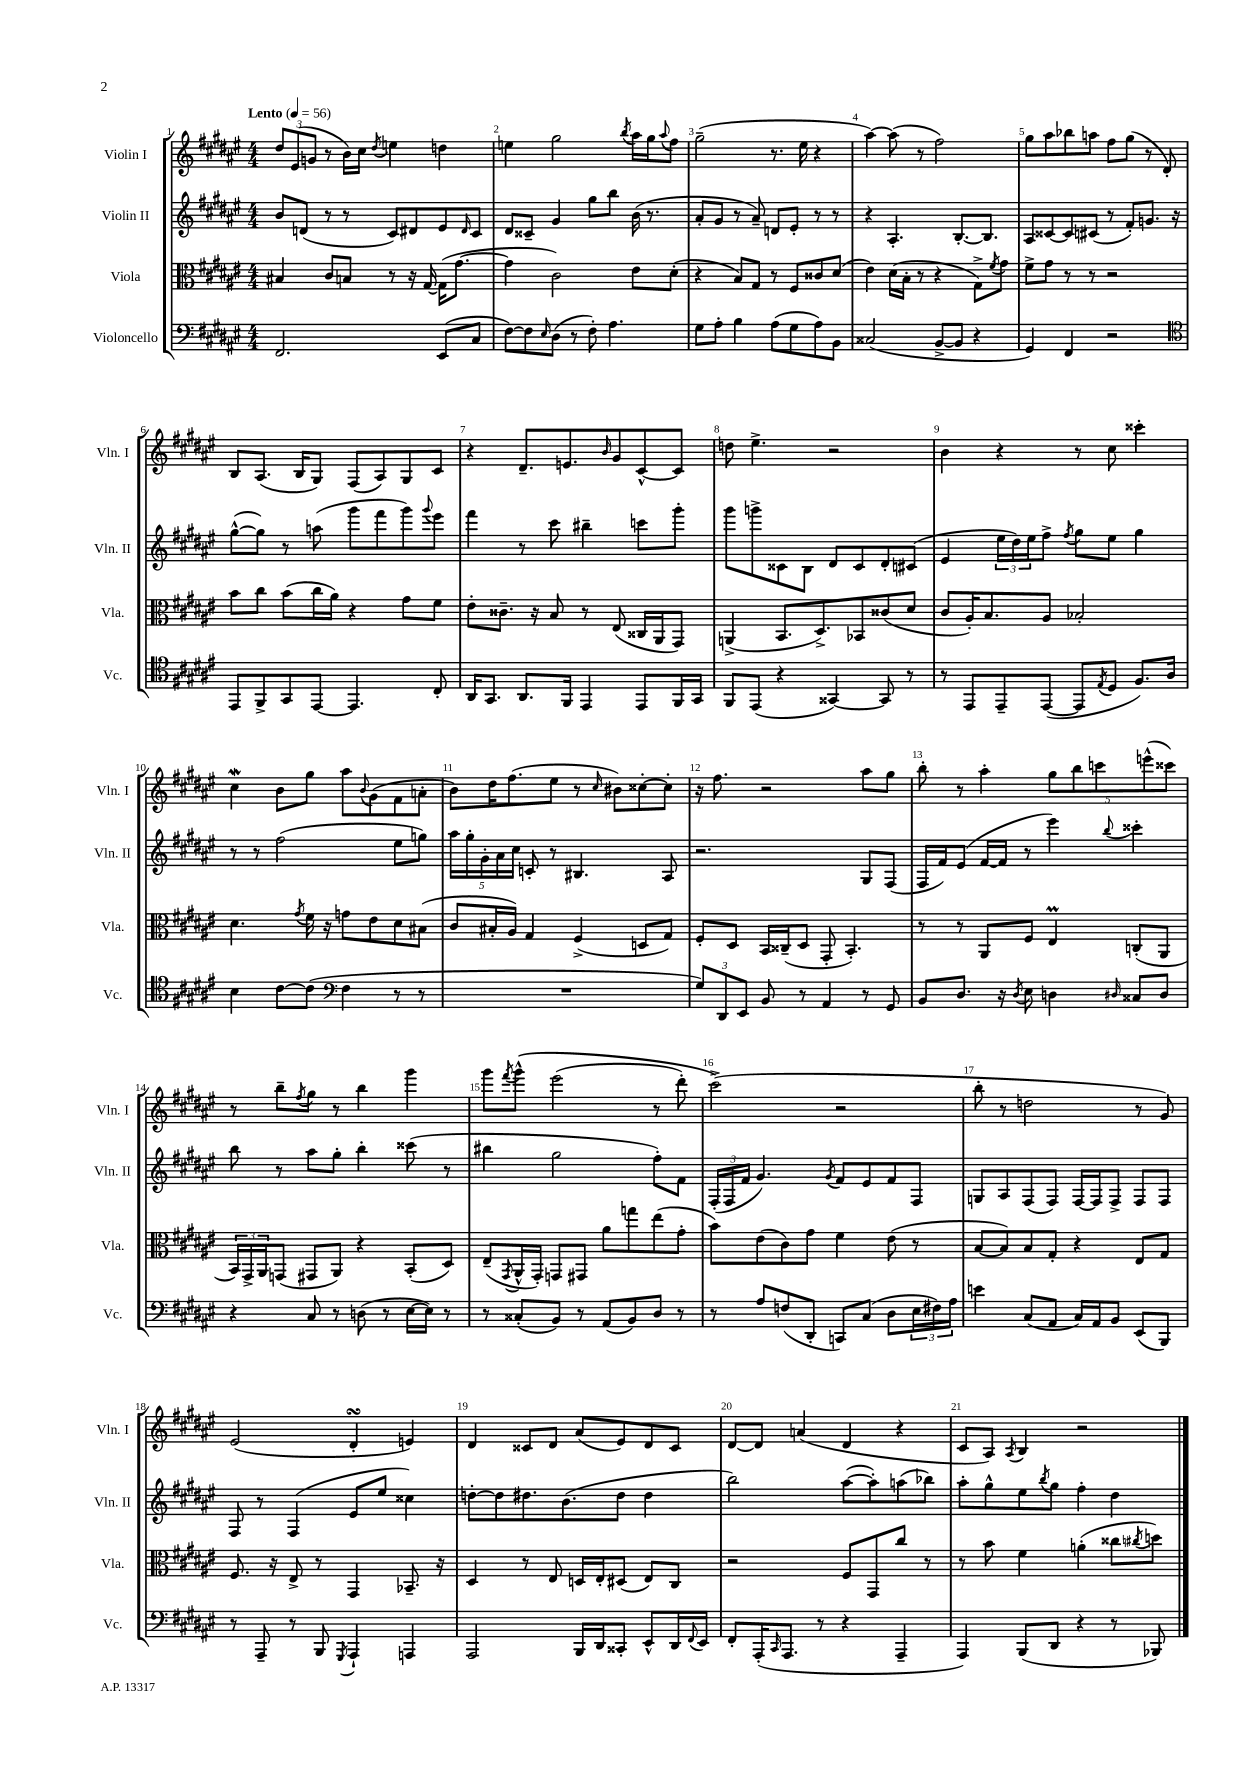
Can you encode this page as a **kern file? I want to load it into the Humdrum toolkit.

**kern	**kern	**kern	**kern
*part4	*part3	*part2	*part1
*staff4	*staff3	*staff2	*staff1
*I"Violoncello	*I"Viola	*I"Violin II	*I"Violin I
*I'Vc.	*I'Vla.	*I'Vln. II	*I'Vln. I
*clefF4	*clefC3	*clefG2	*clefG2
*k[f#c#g#d#a#e#]	*k[f#c#g#d#a#e#]	*k[f#c#g#d#a#e#]	*k[f#c#g#d#a#e#]
*M4/4	*M4/4	*M4/4	*M4/4
*MM56	*MM56	*MM56	*MM56
=1	=1	=1	=1
!	!	!	!LO:TX:a:B:t=Lento
2.FF#/	4B#X/	8b/L	12dd#/L
.	.	.	(12e#/
.	.	(8dn/J	.
.	.	.	12gn/J
.	8c#/L	8r	8r
.	8Bn/J	8r	16b\LL)
.	.	.	16cc#\JJ
.	.	.	8qdd#/
.	8r	8c#/L)	4een\
.	16r	8d#X/	.
.	[16G#/	.	.
(8EE#/L	(16G#\KL]	8e#/	4ddn\
.	[8.g#\J	.	.
.	.	16qqd#/	.
8C#/J	.	8c#/J	.
=2	=2	=2	=2
[8F#\L)	4g#\]	8d#/L	4een\
8F#\]	.	8c##X~/J	.
16qqE#/	.	.	.
(8D#\J	2c#\)	4g#/	2gg#\
8r	.	.	.
8F#'\)	.	8gg#\L	.
4.A#\	.	8bb\J	.
.	.	.	8qbb/
.	8e#\L	(16b\	16aa#\LL
.	.	8.r	16gg#\J
.	.	.	8qqaa#/
.	(8d#'\J	.	8ff#\J
=3	=3	=3	=3
8G#\L	4r	8a#'/L	(2gg#~\
8A#'\J	.	8g#/J	.
4B\	8B/L)	8r	.
.	8G#/J	8a#~/)	.
(8A#\L	8r	8dn/L	8.r
8G#\	8F#/L	8e#'/J	.
.	.	.	16ee#\
8A#\)	8c##X/	8r	4r
8BB\J	(8d#/J	8r	.
=4	=4	=4	=4
(2C##X/	4e#\)	4r	[4aa#\)
.	(16d#\LL	4.A#'/	(8aa#\]
.	16B'\JJ	.	.
.	8r	.	8r
[8BB^/L	4r	.	2ff#\)
8BB/J]	.	[8.B'/L	.
4r	8G#^\L)	.	.
.	.	8.B/J]	.
.	8qf#/	.	.
.	8g#\J	.	.
=5	=5	=5	=5
4GG#/)	8f#^\L	8A#/L	8gg#\L
.	8g#\J	[8c##X/	8aa#\
4FF#/	8r	8c##/]	8bb-X\
.	8r	(8c#X/J	8aan\J
2r	2r	8r	8ff#\L
.	.	8f#'/L)	(8gg#\J
.	.	8.gn/J	8r
.	.	.	8d#'/)
.	.	16r	.
!!LO:LB:g=z
=6	=6	=6	=6
*clefC4	*	*	*
8EE#/L	8b\L	([8gg#^^\L	8B/L
8FF#^/	8cc#\J	8gg#\J])	(8.A#/J
8GG#/	(8b\L	8r	.
.	.	.	16B/KL
[8EE#/J	16cc#\L	(8aan\	8G#/J)
.	16a#\JJ)	.	.
4.EE#/]	4r	8ggg#\L	(8F#/L
.	.	8fff#\	8A#/)
.	8g#\L	8ggg#\)	8G#/
.	.	8qqggg#/	.
8C#'/	8f#\J	8eee#\J	8c#/J
=7	=7	=7	=7
16AA#/KL	8e#'\L	4fff#\	4r
8.GG#/J	.	.	.
.	8.c##X~\J	.	.
8.AA#/L	.	8r	8.d#~/L
.	16r	.	.
.	8B/	8ccc#\	.
16FF#/Jk	.	.	8.en/
4EE#/	8r	4bb#X~\	.
.	.	.	16qqb/
.	(8E#/	.	8g#/
8EE#/L	16C##X/LL	8cccn\L	[8c#^^/
.	16AA#/J	.	.
16FF#/L	8GG#/J)	8ggg#'\J	8c#/J]
16GG#/JJ	.	.	.
=8	=8	=8	=8
8FF#/L	(4AAn^/	8ggg#\L	8ddn\
(8EE#/J	.	8gggn^\	4.ee#^\
4r	8.BB/L	8c##X\	.
.	.	8B\J	.
.	8.D#^/)	.	.
[4GG##X/)	.	8d#/L	2r
.	8BB-X/	8c##/	.
8GG##/]	(8c##X/	8d#'/	.
8r	8d#/J	(8c#X/J	.
=9	=9	=9	=9
8r	8c#/L	4e#/	4b\
8EE#/L	16A#'/K)	.	.
.	8.B/	.	.
8EE#~/	.	24ee#\LL	4r
.	.	24dd#\)	.
.	.	24ee#\J	.
([8EE#/J	8A#/J	8ff#^\J	.
.	.	8qff#/	.
8EE#/L]	2B-X'/	8gg#\L	8r
8qE#/	.	.	.
8D#/J	.	8ee#\J	8cc#\
8.F#/L)	.	4gg#\	4ccc##X'\
16A#/Jk	.	.	.
!!LO:LB:g=z
=10	=10	=10	=10
4B\	4.d#\	8r	4cc#W\
.	.	8r	.
[8c#\L	.	(2ff#\	8b\L
.	8qg#/	.	.
(8c#\J]	16f#\	.	8gg#\J
.	16r	.	.
*clefF4	*	*	*
4F#\	8gn\L	.	8aa#\L
.	.	.	8qqb/
.	8e#\	.	(8g#\
8r	8d#\	8ee#\L	8f#\
8r	(8B#X\J	8ggn\J)	8an'\J
=11	=11	=11	=11
1r	8c#/L	20aa#\LL	8b\L)
.	.	20gg#'\	.
.	.	20g#'\	.
.	16B#X'/L	.	16dd#\K
.	.	20a#\	.
.	16A#/JJ)	.	(8.ff#\
.	.	20cc#\JJ	.
.	4G#/	8cn'/	.
.	.	8r	8ee#\J
.	(4F#^/	4.B#X/	8r
.	.	.	16qqcc#/
.	.	.	8b#X\L)
.	8Dn/L	.	[8cc##X'\
.	8G#/J)	8A#/	8cc##'\J]
=12	=12	=12	=12
12G#/L)	8F#'/L	2.r	16r
.	.	.	8.ff#\
12DD#/	.	.	.
.	8D#/J	.	.
12EE#/J	.	.	.
8BB/	16BB/LL	.	2r
.	(16C##X~/J	.	.
8r	8D#/J	.	.
4AA#/	8GG#'/	.	.
.	4.BB'/)	.	.
8r	.	8G#/L	8aa#\L
8GG#/	.	(8F#/J	8gg#\J
=13	=13	=13	=13
8BB/L	8r	16F#/LL	8bb'\
.	.	16f#/J)	.
8.D#/J	8r	(8e#/J	8r
.	8AA#/L	[16f#/LL	4aa#'\
16r	.	16f#/JJ]	.
8qD#/	.	.	.
8E#\	8F#/J	8r	.
4Dn\	4E#m/	4eee#\)	10gg#\L
.	.	.	10bb\
.	.	.	10cccn\
16qqD#X/	.	8qqbb/	.
8C##X/L	(8Cn'/L	4ccc##X'\	.
.	.	.	(10eeen^^\
8D#/J	8AA#/J	.	.
.	.	.	10ccc##X\J)
!!LO:LB:g=z
=14	=14	=14	=14
4r	24BB/LL)	8bb\	8r
.	24GG#^/	.	.
.	24AA#/J	.	.
.	(8GGn/J	8r	8bb~\L
.	.	.	8qff#/
8C#/	8GG#X/L	8aa#\L	8gg#\J
8r	8AA#/J)	8gg#'\J	8r
(8Dn\	4r	4bb'\	4bb\
8r	.	.	.
[16E#\LL	(8BB'/L	(8ccc##X\	4ggg#\
16E#\JJ])	.	.	.
8r	8D#/J)	8r	.
=15	=15	=15	=15
8r	(8E#~/L	4bb#X\	8ggg#\L
.	8qGG#/	.	8qfff#/
(8C##X'/L	16AA#^^/L	.	(8ggg#^^\J
.	16GG#'/JJ)	.	.
8BB/J)	8GGn/L	2gg#\	(2eee#\
8r	8GG#X/J	.	.
(8AA#/L	8a#\L	.	.
8BB/)	8ggn\	.	.
8D#/J	(8ee#\	8ff#'\L)	8r
8r	8g#'\J	8f#\J	8ddd#'\)
=16	=16	=16	=16
8r	8b\L)	(24F#'/LL	(2ccc#^\)
.	.	24F#/	.
.	.	24f#/JJ	.
8A#/L	(8e#\	4.g#/)	.
(8Fn/	8c#\)	.	.
8DD#'/J	8g#\J	.	.
.	.	8qg#/	.
8CCn/L)	4f#\	8f#/L	2r
(8C#/J	.	8e#/	.
8D#\L	(8e#\	8f#/	.
24E#\L	8r	8F#/J	.
24F#X\)	.	.	.
24A#\JJ	.	.	.
=17	=17	=17	=17
4en\	[8B/L	8Gn/L	8bb'\
.	8B/])	8A#/	8r
(8C#/L	8B/	(8F#/	2ddn\
8AA#/J	8G#'/J	8F#/J)	.
16C#/LL)	4r	[16F#/LL	.
16AA#/J	.	16F#/J]	.
8BB/J	.	8F#^/J	.
(8EE#/L	8E#/L	8F#/L	8r
8BBB/J)	8G#/J	8F#/J	8g#/)
!!LO:LB:g=z
=18	=18	=18	=18
8r	8.F#/	8F#/	(2e#/
8AAA#~/	.	8r	.
.	16r	.	.
8r	8E#^/	(4F#/	.
8BBB/	8r	.	.
8qGGG#/	.	.	.
4AAA#`/	4GG#/	8e#/L	4d#sSSS'/
.	.	8ee#/J	.
4AAAn/	8.BB-X~/	4cc##X\)	4en/)
.	16r	.	.
=19	=19	=19	=19
2AAA#/	4D#/	[8ddn'\L	4d#/
.	.	8dd\]	.
.	8r	8.dd#X\	8c##X/L
.	8E#/	.	8d#/J
.	.	(8.b\	.
16BBB/LL	16Dn/LL	.	(8a#/L
16DD#/J	16E#'/J	.	.
8CC##X'/J	(8D#X/J	8dd#\J	8e#/)
8EE#^^/L	8E#/L)	4dd#\	8d#/
16DD#/L	8C#/J	.	8c##/J
8qqFF#/	.	.	.
16EE#/JJ	.	.	.
=20	=20	=20	=20
8FF#'/L	2r	2bb\)	[8d#/L
(16AAA#'/K	.	.	8d#/J]
16qqCC#/	.	.	.
8.AAA#/J	.	.	.
.	.	.	(4an/
8r	.	.	.
4r	8F#/L	([8aa#\L	4d#/
.	8GG#/	8aa#'\])	.
4AAA#~/	8cc#/J	(8aan\	4r
.	8r	8bb-X\J)	.
=21	=21	=21	=21
4AAA#/)	8r	8aa#'\L	8c#/L
.	8b\	8gg#^^\	8A#/J)
.	.	.	8qA#/
(8BBB/L	4f#\	8ee#\	4B/
.	.	8qbb/	.
8DD#/J	.	8gg#\J	.
4r	(4an'\	4ff#'\	2r
8r	8cc##X\L	4dd#\	.
.	8qcc#X/	.	.
8BBB-X/)	8ddn\J)	.	.
==	==	==	==
*-	*-	*-	*-
